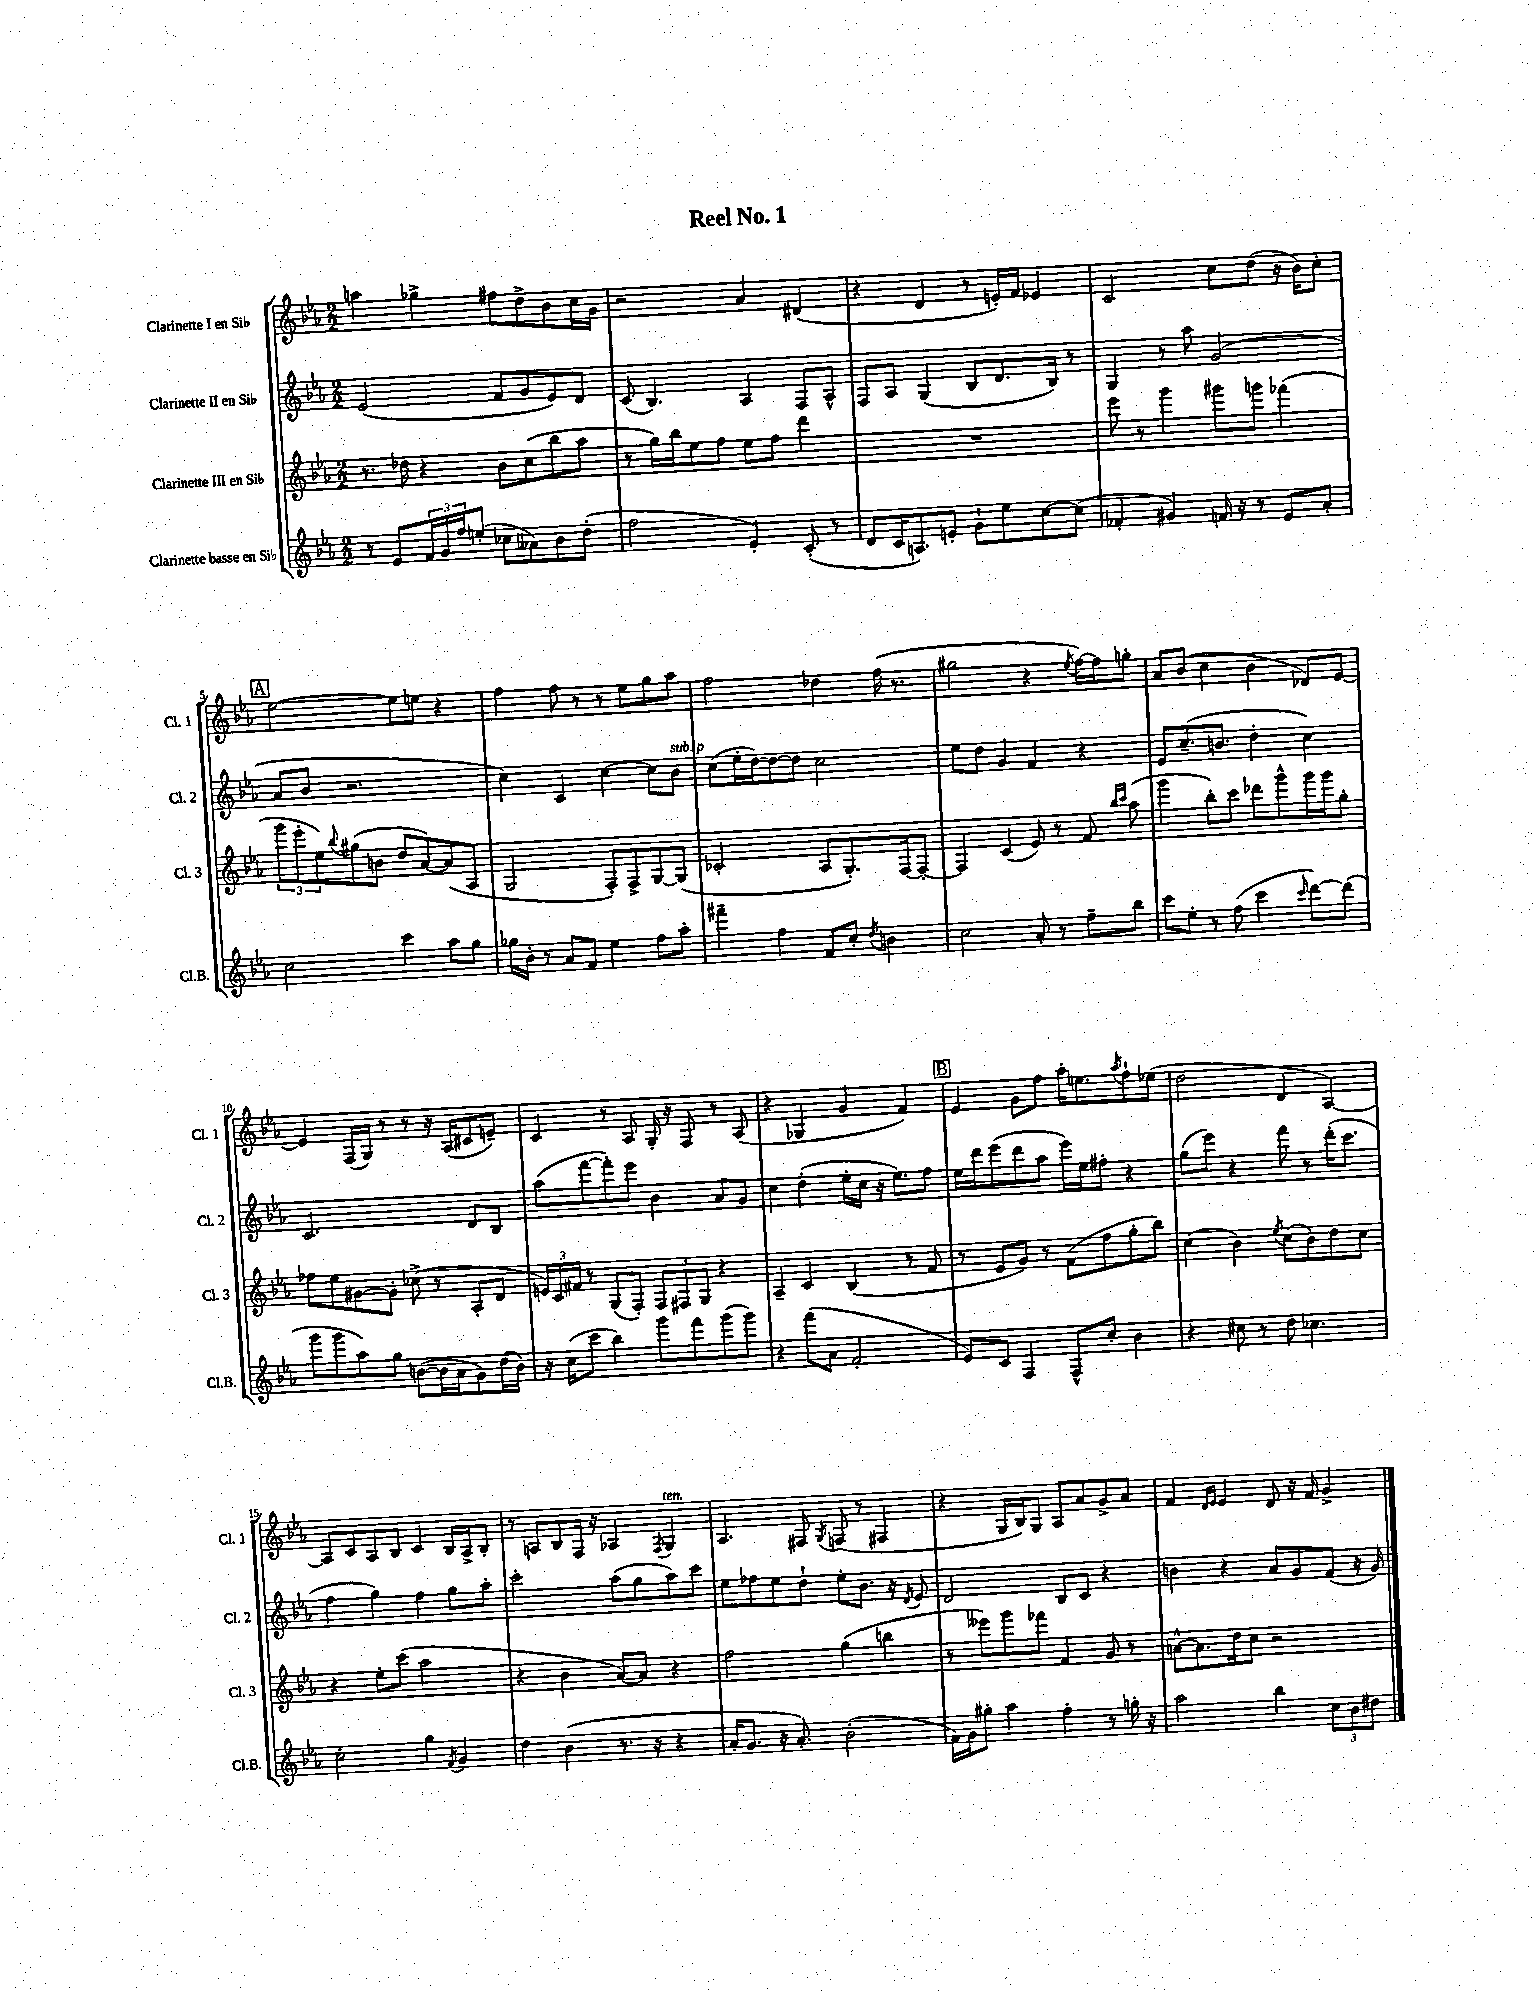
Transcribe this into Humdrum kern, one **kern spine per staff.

**kern	**kern	**kern	**kern
*part4	*part3	*part2	*part1
*staff4	*staff3	*staff2	*staff1
*I"Clarinette basse en Si♭	*I"Clarinette III en Si♭	*I"Clarinette II en Si♭	*I"Clarinette I en Si♭
*I'Cl.B.	*I'Cl. 3	*I'Cl. 2	*I'Cl. 1
*clefG2	*clefG2	*clefG2	*clefG2
*k[b-e-a-]	*k[b-e-a-]	*k[b-e-a-]	*k[b-e-a-]
*M2/2	*M2/2	*M2/2	*M2/2
=1	=1	=1	=1
8r	8.r	(2e-/	4aan\
8e-/L	.	.	.
.	16dd-X\	.	.
24f/L	4r	.	4gg-X^\
24g/	.	.	.
24ff/J	.	.	.
(8een'/J	.	.	.
8cc-X\L	8b-\L	8f/L	8ff#X\L
8a--X\)	(8cc\	8g/	8dd^\
8b-\	8bb-\	8e-/)	8b-\
(8dd'\J	8aa-\J	8d/J	16cc\L
.	.	.	16g\JJ
=2	=2	=2	=2
2ff\	8r	(8c/	2r
.	16gg\LL)	4.B-/)	.
.	16bb-\J	.	.
.	8ee-\	.	.
.	8ff\J	.	.
4e-'/)	8ee-\L	4A-/	4a-/
.	8ff\J	.	.
(8c'/	4ddd\	8F/L	(4d#X/
8r	.	8A-^^/J	.
=3	=3	=3	=3
8d/L	1r	8F/L	4r
16c/K	.	8A-/J	.
8.An/)	.	.	.
.	.	(4G/	4d/
8en'/J	.	.	.
8g`\L	.	8B-/L	8r
8ee-\	.	8.d/	16en'/LL)
.	.	.	16f/JJ
[8cc\	.	.	4e-X/
.	.	16B-/Jk)	.
(8cc\J]	.	8r	.
=4	=4	=4	=4
4f-X'/	8eee-\	4G/	2c/
.	8r	.	.
4g#X/)	4ggg\	8r	.
.	.	8aa-\	.
16fn/	8ggg#X\L	(2g/	8cc\L
16r	.	.	.
8r	8gggn\J	.	(8dd\J
8e-/L	(4fff-X\	.	16r
.	.	.	16b-\KL)
8a-'/J	.	.	8cc'\J
!!LO:LB:g=z
!!LO:REH:place=s1:t=A
=5	=5	=5	=5
2cc\	12ggg\L	8a-/L	[2ee-\
.	12eee-'\	.	.
.	.	8b-/J	.
.	12ee-\)	.	.
.	8qqbb-/	.	.
.	(8gg#X\	2.r	.
.	8bn\J	.	.
4ccc\	8dd/L	.	8ee-\L]
.	[8a-/)	.	8een\J
8aa-\L	(8a-/]	.	4r
8gg\J	8A-/J	.	.
=6	=6	=6	=6
16gg-X\LL	2G/	4cc\)	4ff\
16b-'\JJ	.	.	.
8r	.	.	.
8a-/L	.	4c/	8ff\
8f/J	.	.	8r
4ee-\	8F'/L)	[4cc\	8r
.	8F^/	.	8ee-\L
8ff\L	[8G/	8cc\L]	8gg\
!	!	!LO:TX:a:i:t=sub. p	!
8aa-'\J	(8G/J]	8b-\J	8aa-\J
=7	=7	=7	=7
4fff#X~\	2c-X'/	(8cc\L	2ff\
.	.	16ee-'\L	.
.	.	[16dd\J)	.
4ff\	.	8dd\_	.
.	.	8dd\J]	.
8f/L	8A-/L	2cc\	4dd-X\
8cc'/J	8.G'/)	.	.
8qdd/	.	.	.
4bn\	.	.	(16ff\
.	[16F/k	.	8.r
.	8F'/J_	.	.
=8	=8	=8	=8
2cc\	4F/]	8ee-\L	2gg#X\
.	.	8dd\J	.
.	(4c/	4g/	.
8a-'/	8e-/)	4f/	4r
8r	8r	.	.
.	.	.	8qee-/
8ff~\L	8f/	4r	[16ff\LL)
.	.	.	16ff\J]
.	16qqbb-/LL	.	.
.	16qqccc/JJ	.	.
8bb-\J	(8aa-\	.	8ggn'\J
=9	=9	=9	=9
8ccc\L	4ggg\	8e-/L	8a-/L
8ee-'\J	.	(8.cc~/	(8b-/J
8r	8bb-'\L)	.	4cc\
.	.	8.bn/J	.
(8ff\	8ccc\J	.	.
4ccc\	8ddd-X\L	4dd'\	4b-\
.	8ggg^^\	.	.
16qqccc/	.	.	.
[8ddd\L)	16ggg\L	4cc\)	8d-X/L)
.	16ggg\J	.	.
(8ddd\J]	8gg'\J	.	[8e-/J
!!LO:LB:g=z
=10	=10	=10	=10
8ggg\L	8ff-X\L	2.c/	4e-/]
8ggg\	8ee-\	.	.
8aa-\)	[8g#X\	.	(16F/LL
.	.	.	16G/JJ)
8gg\J	8g#'\J]	.	8r
([8bn\L	(8cc-X^\	.	8r
16b\L]	8r	.	16r
16a-\J	.	.	(16A-/KL
8g\)	8A-'/L	8d/L	8c#X/
(16dd\L	8d/J	8B-/J	8en~/J)
16b\JJ)	.	.	.
=11	=11	=11	=11
16r	24en/LL)	(8aa-\L	4c/
.	24c/	.	.
(16cc\KL	.	.	.
.	24f#X/JJ	.	.
8ccc\J	8r	[8fff\	.
4bb-\)	(8G/L	8fff'\])	8r
.	8F'/J)	8eee-\J	8A-/
8ggg\L	12F/L	4b-\	16G'/
.	.	.	16r
.	12F#X/	.	.
8fff\	.	.	8F/
.	12G/J	.	.
(8ggg\	4r	8a-/L	8r
8ggg\J)	.	8g/J	(8A-/
=12	=12	=12	=12
4r	4A-~/	4cc\	4r
(8fff\L	4c/	(4dd'\	4G-X/
8a-\J	.	.	.
2f'/	(4B-/	16ee-'\LL	4g/
.	.	16cc\JJ	.
.	.	16r	.
.	.	8.ee-\L)	.
.	8r	.	4f/)
.	8f/	8ff\J	.
!!LO:REH:place=s1:t=B
=13	=13	=13	=13
8e-/L)	8r	16ee-\LL	4e-/
.	.	16ddd\J	.
8c/J	8e-/L	(8eee-\	.
4F/	8g/J)	8ddd\	8g\L
.	8r	8aa-\J	8ff\J
8F^^/L	(8f\L	16eee-\LL)	16aa-'\KL
.	.	16ee-\J	8.een\
8cc'/J	8ff\	8ff#X'\J	.
.	.	.	8qaa-/
4b-\	8gg'\	4r	8ff`\
.	8bb-\J)	.	(8ee-X\J
=14	=14	=14	=14
4r	(4cc\	(8gg\L	2dd\
.	.	8eee-\J)	.
8cc#X\	4b-\)	4r	.
8r	.	.	.
.	8qee-/	.	.
8dd\	(8cc\L	8fff\	4d/
4.cc-X\	8b-\)	8r	.
.	8dd\	(16ddd'\KL	[4A-/)
.	.	8.ccc\J	.
.	8cc\J	.	.
!!LO:LB:g=z
=15	=15	=15	=15
2cc'\	4r	4ff\	8A-/L]
.	.	.	8c/
.	8ee-'\L	4gg\)	8A-/
.	(8ccc\J	.	8B-/J
4gg\	2aa-\	4ff\	4c/
8qf/	.	.	.
4g/	.	8gg\L	16B-/LL
.	.	.	16A-^/J
.	.	8aa-'\J	8B-'/J
=16	=16	=16	=16
4dd\	4r	2ccc'\	8r
.	.	.	8An/L
(4b-\	4b-\	.	8B-/
.	.	.	16F/Jk
.	.	.	16r
8.r	[8a-/L)	(8aa-\L	4A-X/
.	8a-/J]	8gg\	.
16r	.	.	.
.	.	.	8qF/
!	!	!	!LO:TX:a:i:t=ten.
4r	4r	8aa-\)	4G/
.	.	8ccc\J	.
=17	=17	=17	=17
16a-'/KL	2ff\	8ee-\L	4.A-/
8.g/J	.	.	.
.	.	8ff-X\	.
16r	.	8ee-\	.
8.a-'/)	.	.	.
.	.	8dd`\J	8F#X/
.	.	.	8qG/
(2b-'\	(4gg\	8ee-'\L	(8Fn/
.	.	8.b-\J	8r
.	4bbn\	.	4F#X/
.	.	16r	.
.	.	8qd/	.
.	.	8e-/	.
=18	=18	=18	=18
16f\LL)	8r	2d/	4r
16g\J	.	.	.
8gg#X'\J	8eee--X\L)	.	.
4aa-\	8ggg\	.	16G/LL
.	.	.	16B-/J)
.	8fff-X\J	.	8G/J
4ff'\	4f/	8B-/L	8A-/L
.	.	8c/J	8a-/
8r	8g/	4r	8g^/
16ggn'\	8r	.	8a-/J
16r	.	.	.
=19	=19	=19	=19
2aa-\	[8an^^\L	4bn\	4f/
.	8.a\]	.	.
.	.	.	16qqd/LL
.	.	.	16qqe-/JJ
.	.	4r	4e-/
.	16dd\k	.	.
.	8cc\J	.	.
4bb-\	2r	8a-/L	8d/
.	.	8g/	16r
.	.	.	16f/
12cc\L	.	(8f/J	4g^/
12b-\	.	.	.
.	.	16r	.
12dd#X\J	.	.	.
.	.	16g/)	.
==	==	==	==
*-	*-	*-	*-
